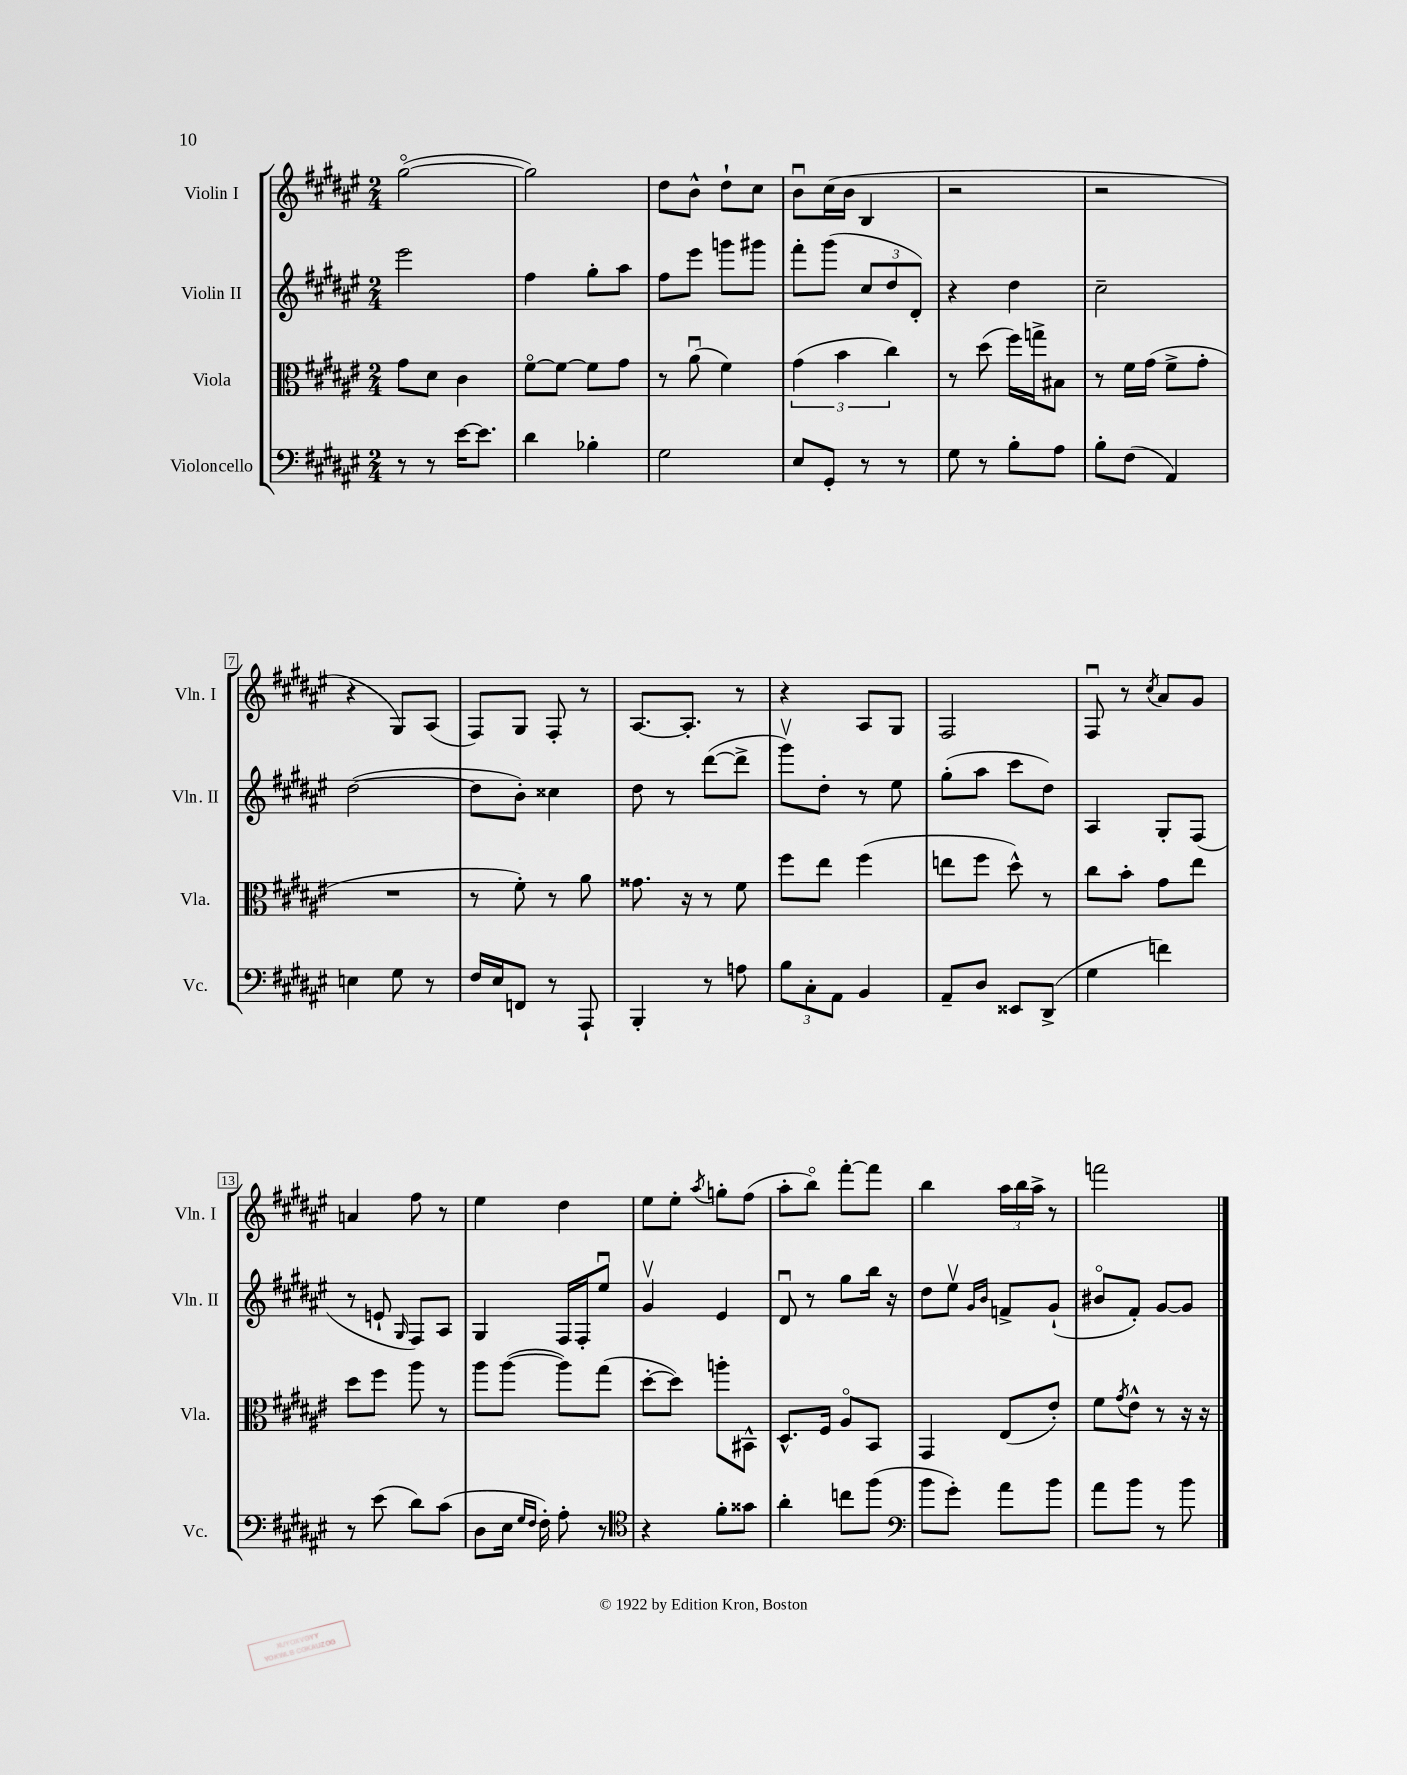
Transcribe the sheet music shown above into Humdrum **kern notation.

**kern	**kern	**kern	**kern
*part4	*part3	*part2	*part1
*staff4	*staff3	*staff2	*staff1
*I"Violoncello	*I"Viola	*I"Violin II	*I"Violin I
*I'Vc.	*I'Vla.	*I'Vln. II	*I'Vln. I
*clefF4	*clefC3	*clefG2	*clefG2
*k[f#c#g#d#a#e#]	*k[f#c#g#d#a#e#]	*k[f#c#g#d#a#e#]	*k[f#c#g#d#a#e#]
*M2/4	*M2/4	*M2/4	*M2/4
=1	=1	=1	=1
8r	8g#\L	2eee#\	([2gg#\
8r	8d#\J	.	.
[16e#\KL	4c#\	.	.
8.e#\J]	.	.	.
=2	=2	=2	=2
4d#\	[8f#\L	4ff#\	2gg#\])
.	8f#\J_	.	.
4B-X'\	8f#\L]	8gg#'\L	.
.	8g#\J	8aa#\J	.
=3	=3	=3	=3
2G#\	8r	8ff#\L	8dd#\L
.	(8a#u\	8eee#\J	8b^^\J
.	4f#\)	8gggn\L	8dd#`\L
.	.	8ggg#X\J	8cc#\J
=4	=4	=4	=4
8E#/L	(6g#\	8fff#'\L	8bu\L
8GG#'/J	.	(8ggg#\J	(16cc#\L
.	6b\	.	.
.	.	.	16b\JJ
8r	.	12cc#/L	4B/
.	6cc#\)	12dd#/	.
8r	.	.	.
.	.	12d#'/J)	.
=5	=5	=5	=5
8G#\	8r	4r	2r
8r	(8dd#\	.	.
8B'\L	16ff#\LL)	4dd#\	.
.	16ggn^\J	.	.
8A#\J	8B#X\J	.	.
=6	=6	=6	=6
8B'\L	8r	2cc#~\	2r
(8F#\J	16f#\LL	.	.
.	(16g#\JJ	.	.
4AA#/)	8f#^\L	.	.
.	8g#'\J	.	.
!!LO:LB:g=z
=7	=7	=7	=7
4En\	2r	([2dd#\	4r
8G#\	.	.	8G#/L)
8r	.	.	(8A#/J
=8	=8	=8	=8
16F#/LL	8r	8dd#\L]	8F#/L)
16E#/J	.	.	.
8FFn/J	8f#'\)	8b'\J)	8G#/J
8r	8r	4cc##X\	8F#'/
8AAA#`/	8a#\	.	8r
=9	=9	=9	=9
4BBB'/	8.g##X\	8dd#\	[8.A#/L
.	.	8r	.
.	16r	.	8.A#'/J]
8r	8r	([8ddd#\L	.
8An\	8f#\	8ddd#^\J]	8r
=10	=10	=10	=10
12B\L	8ff#\L	8ggg#v\L)	4r
12C#'\	.	.	.
.	8ee#\J	8dd#'\J	.
12AA#\J	.	.	.
4BB/	(4ff#\	8r	8A#/L
.	.	8ee#\	8G#/J
=11	=11	=11	=11
8AA#~/L	8een\L	(8gg#'\L	2F#/
8D#/J	8ff#\J	8aa#\J	.
8EE##X/L	8dd#^^\)	8ccc#\L	.
(8DD#^/J	8r	8dd#\J)	.
=12	=12	=12	=12
4G#\	8cc#\L	4A#/	8F#u/
.	8b'\J	.	8r
.	.	.	8qcc#/
4fn\)	8g#\L	8G#'/L	8a#/L
.	8ee#\J	(8F#/J	8g#/J
!!LO:LB:g=z
=13	=13	=13	=13
8r	8dd#\L	8r	4an/
(8e#\	8ff#\J	8en`/	.
.	.	16qqG#/	.
8d#\L)	8aa#\	8F#/L)	8ff#\
(8c#\J	8r	8A#/J	8r
=14	=14	=14	=14
8D#\L	8aa#\L	4G#/	4ee#\
16E#\Jk	([8aa#\J	.	.
16qqG#/LL	.	.	.
16qqF#/JJ	.	.	.
16F#'\)	.	.	.
8A#'\	8aa#\L])	16F#/LL	4dd#\
.	.	16F#'/J	.
8r	(8gg#\J	8ee#u/J	.
=15	=15	=15	=15
*clefC4	*	*	*
4r	[8dd#'\L	4g#v/	8ee#\L
.	8dd#\J])	.	8ee#'\J
.	.	.	8qaa#/
8f#'\L	8aan'\L	4e#/	8ggn'\L
8g##X\J	8BB#X^^\J	.	(8ff#\J
=16	=16	=16	=16
4a#'\	8.D#^^/L	8d#u/	8aa#'\L
.	.	8r	8bb\J)
.	16F#/Jk	.	.
8ccn\L	8A#/L	8gg#\L	[8fff#'\L
(8ff#\J	8BB/J	16bb\Jk	8fff#\J]
.	.	16r	.
=17	=17	=17	=17
*clefF4	*	*	*
8b\L	4GG#/	8dd#\L	4bb\
8g#'\J)	.	8ee#v\J	.
.	.	16qqg#/LL	.
.	.	16qqb/JJ	.
8a#\L	(8E#/L	8fn^/L	24aa#\LL
.	.	.	24bb\
.	.	.	24aa#^\JJ
8b\J	8e#'/J)	(8g#`/J	8r
=18	=18	=18	=18
8a#\L	8f#\L	8b#X/L	2fffn\
.	8qg#/	.	.
8b\J	8e#^^\J	8f#'/J)	.
8r	8r	[8g#/L	.
8b\	16r	8g#/J]	.
.	16r	.	.
==	==	==	==
*-	*-	*-	*-
